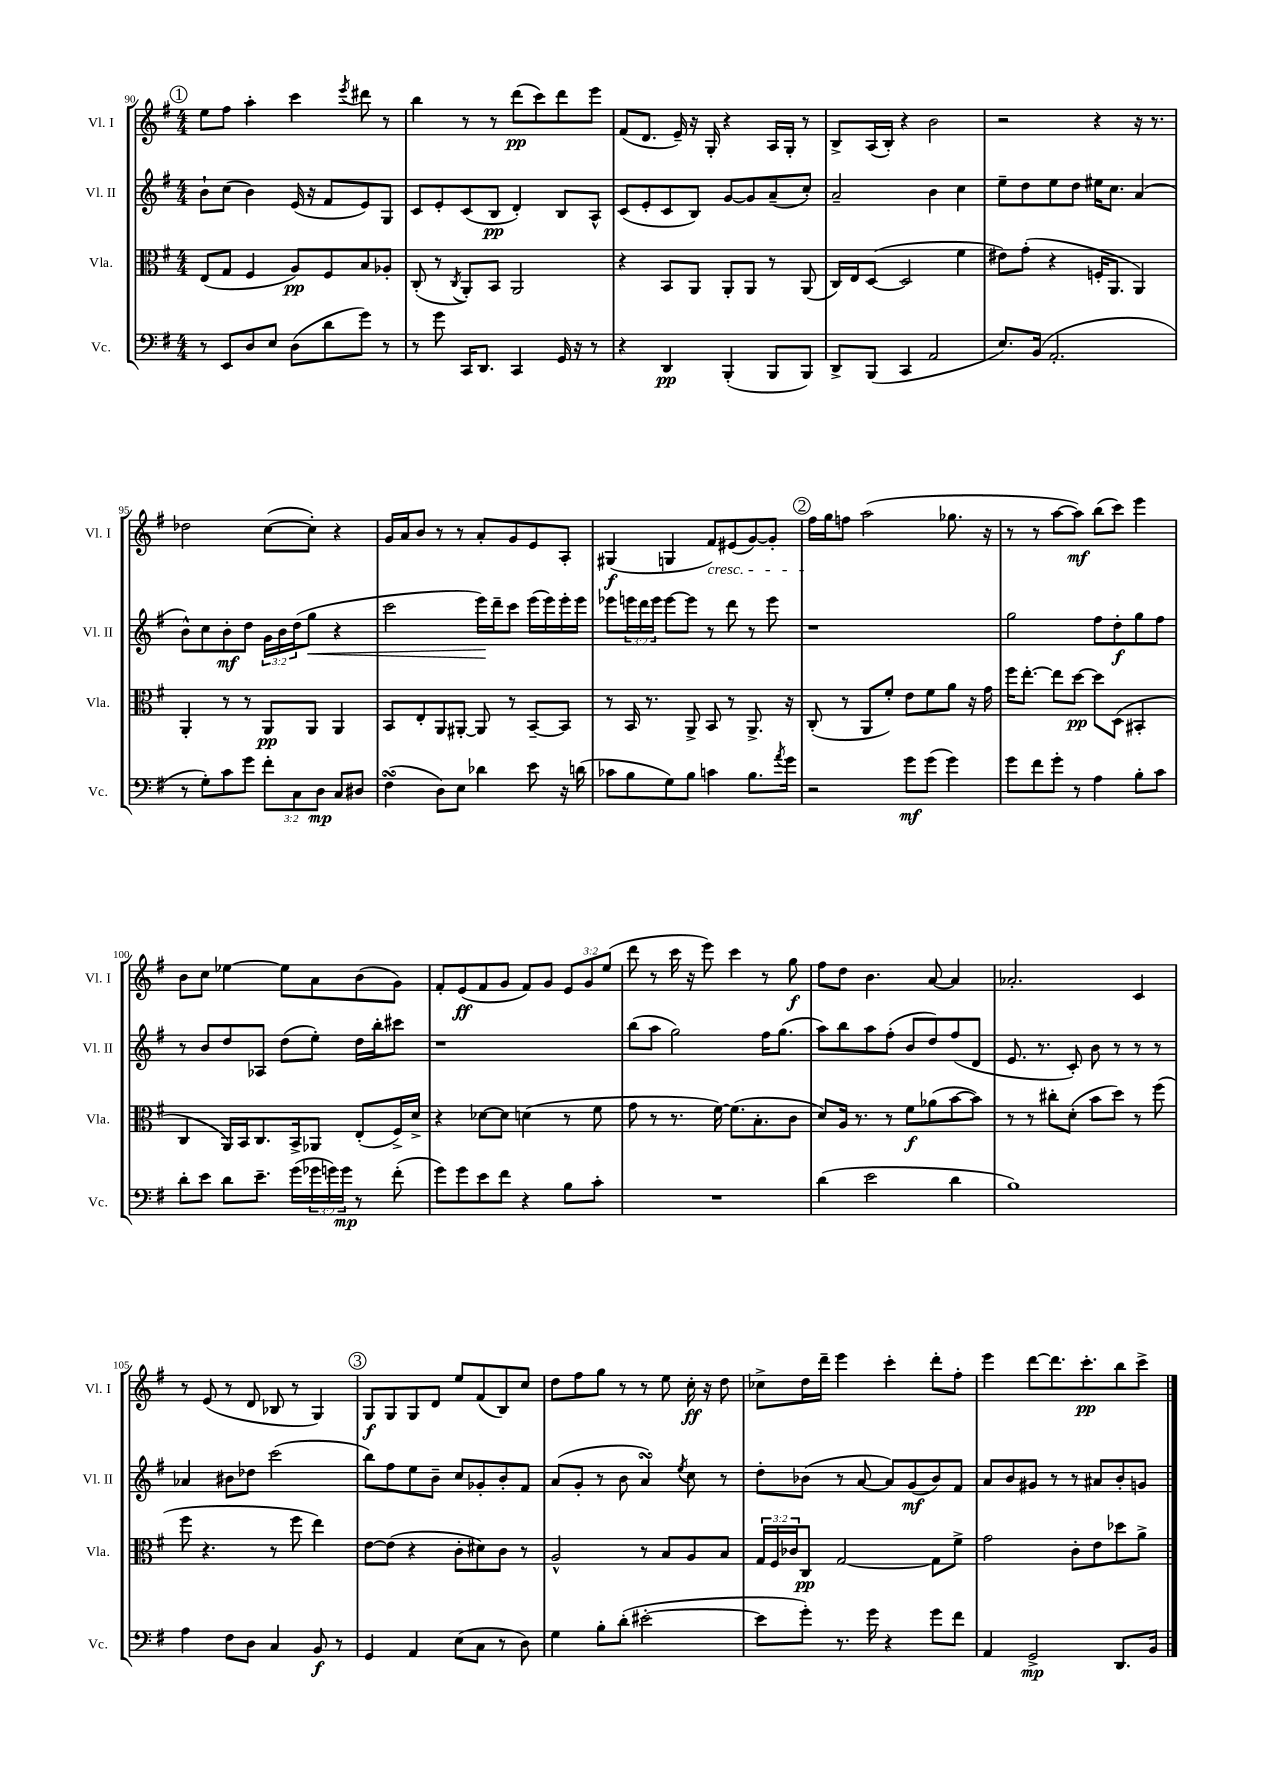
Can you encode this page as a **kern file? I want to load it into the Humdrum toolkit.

**kern	**dynam	**kern	**dynam	**kern	**dynam	**kern	**dynam
*part4	*part4	*part3	*part3	*part2	*part2	*part1	*part1
*staff4	*staff4	*staff3	*staff3	*staff2	*staff2	*staff1	*staff1
*I"Vc.	*	*I"Vla.	*	*I"Vl. II	*	*I"Vl. I	*
*I'Vc.	*	*I'Vla.	*	*I'Vl. II	*	*I'Vl. I	*
*clefF4	*	*clefC3	*	*clefG2	*	*clefG2	*
*k[f#]	*	*k[f#]	*	*k[f#]	*	*k[f#]	*
*M4/4	*	*M4/4	*	*M4/4	*	*M4/4	*
!!LO:REH:place=s1:t=1
=90	=90	=90	=90	=90	=90	=90	=90
8r	.	(8E/L	.	8b`\L	.	8ee\L	.
8EE/L	.	8G/J	.	(8cc\J	.	8ff#\J	.
8D/	.	4F#/	.	4b\)	.	4aa'\	.
8E/J	.	.	.	.	.	.	.
(8D\L	.	8A/L)	pp	(16e/	.	4ccc\	.
.	.	.	.	16r	.	.	.
8d\	.	8F#/	.	8f#/L	.	.	.
.	.	.	.	.	.	8qeee/	.
8g\J)	.	8B/	.	8e/)	.	8ddd#X\	.
8r	.	8A-X'/J	.	8G/J	.	8r	.
=91	=91	=91	=91	=91	=91	=91	=91
8r	.	(8C'/	.	8c/L	.	4bb\	.
8g\	.	8r	.	8e'/	.	.	.
.	.	8qC/	.	.	.	.	.
16CC/KL	.	8AA'/L)	.	(8c/	.	8r	.
8.DD/J	.	.	.	.	.	.	.
.	.	8BB/J	.	8B/J	pp	8r	.
4CC/	.	2AA/	.	4d'/)	.	(8ddd\L	pp
.	.	.	.	.	.	8ccc\)	.
16GG/	.	.	.	8B/L	.	8ddd\	.
16r	.	.	.	.	.	.	.
8r	.	.	.	8A^^/J	.	8eee\J	.
=92	=92	=92	=92	=92	=92	=92	=92
4r	.	4r	.	(8c/L	.	(8f#/L	.
.	.	.	.	8e'/	.	8.d/J	.
4DD/	pp	8BB/L	.	8c/	.	.	.
.	.	.	.	.	.	16e~/)	.
.	.	8AA/J	.	8B/J)	.	16r	.
.	.	.	.	.	.	16G'/	.
(4BBB'/	.	8AA'/L	.	[8g/L	.	4r	.
.	.	8AA/J	.	8g/]	.	.	.
8BBB/L	.	8r	.	(8a~/	.	16A/LL	.
.	.	.	.	.	.	16G'/JJ	.
8BBB/J)	.	(8AA/	.	8cc'/J)	.	8r	.
=93	=93	=93	=93	=93	=93	=93	=93
8DD^/L	.	16C/LL)	.	2a~/	.	8B^/L	.
.	.	16E/J	.	.	.	.	.
(8BBB/J	.	([8D/J	.	.	.	(16A/L	.
.	.	.	.	.	.	16B'/JJ)	.
4CC/	.	2D/]	.	.	.	4r	.
2AA/	.	.	.	4b\	.	2b\	.
.	.	4f#\	.	4cc\	.	.	.
=94	=94	=94	=94	=94	=94	=94	=94
8.E/L)	.	8e#X\L)	.	8ee~\L	.	2r	.
.	.	(8g'\J	.	8dd\	.	.	.
(16BB/Jk	.	.	.	.	.	.	.
2.AA'/	.	4r	.	8ee\	.	.	.
.	.	.	.	8dd\J	.	.	.
.	.	16Fn'/KL	.	16ee#X\KL	.	4r	.
.	.	8.AA/J	.	8.cc\J	.	.	.
.	.	4AA/)	.	(4a/	.	16r	.
.	.	.	.	.	.	8.r	.
!!LO:LB:g=z
=95	=95	=95	=95	=95	=95	=95	=95
8r	.	4AA'/	.	8b^^\L)	.	2dd-X\	.
8G'\L)	.	.	.	8cc\	.	.	.
8c\	.	8r	.	8b'\	mf	.	.
8g\J	.	8r	.	8dd\J	.	.	.
12f#'\L	.	8AA/L	pp	24g\LL	.	([8cc\L	.
.	.	.	.	24b\	.	.	.
12C\	.	.	.	(24dd\J	.	.	.
!	!	!	!	!	!LO:HP:b	!	!
.	.	8AA/J	.	8gg\J	<	8cc'\J])	.
12D\J	mp	.	.	.	.	.	.
8C/L	.	4AA/	.	4r	.	4r	.
8D#X/J	.	.	.	.	.	.	.
=96	=96	=96	=96	=96	=96	=96	=96
(4F#sSsS\	.	8BB/L	.	2ccc\	.	16g/LL	.
.	.	.	.	.	.	16a/J	.
.	.	8E'/	.	.	.	8b/J	.
8D\L)	.	8AA/	.	.	.	8r	.
8E\J	.	[8AA#X'/J	.	.	.	8r	.
4d-X\	.	8AA#/]	.	16eee\LL)	.	8a'/L	.
.	.	.	.	16ddd~\J	[	.	.
.	.	8r	.	8ccc\J	.	8g/	.
8e\	.	[8BB~/L	.	(16eee\LL	.	8e/	.
.	.	.	.	16eee\)	.	.	.
16r	.	8BB/J]	.	16eee'\	.	8A'/J	.
(16dn\	.	.	.	16eee\JJ	.	.	.
=97	=97	=97	=97	=97	=97	=97	=97
8c-X\L	.	8r	.	8eee-X\L	.	(4G#X/	f
8B\	.	16BB/	.	24eeen\L	.	.	.
.	.	.	.	24ddd\	.	.	.
.	.	8.r	.	.	.	.	.
.	.	.	.	24eee\JJ	.	.	.
8G\)	.	.	.	[8eee\L	.	4Gn/	.
8B\J	.	8AA^/	.	8eee\J]	.	.	.
!	!	!	!	!	!	!LO:TX:b:i:t=cresc.	!
4cn\	.	8BB/	.	8r	.	8f#/L)	.
.	.	8r	.	8ddd\	.	(8e#X/	.
8.B\L	.	8.AA^/	.	8r	.	[8g/)	.
.	.	.	.	8eee\	.	8g'/J]	.
8qa/	.	.	.	.	.	.	.
16g\Jk	.	16r	.	.	.	.	.
!!LO:REH:place=s1:t=2
=98	=98	=98	=98	=98	=98	=98	=98
2r	.	(8C'/	.	1r	.	16ff#\LL	.
.	.	.	.	.	.	16gg\J	.
.	.	8r	.	.	.	8ffn\J	.
.	.	8AA/L	.	.	.	(2aa\	.
.	.	8f#'/J)	.	.	.	.	.
8g\L	mf	8e\L	.	.	.	.	.
(8g\J	.	8f#\	.	.	.	.	.
4g\)	.	8a\J	.	.	.	8.gg-X\	.
.	.	16r	.	.	.	.	.
.	.	16g\	.	.	.	16r	.
=99	=99	=99	=99	=99	=99	=99	=99
8g\L	.	16ff#\KL	.	2gg\	.	8r	.
.	.	[8.ee'\J	.	.	.	.	.
8f#\	.	.	.	.	.	8r	.
8g'\J	.	8ee\L]	.	.	.	[8aa\L	.
8r	.	[8dd\J	pp	.	.	8aa\J])	mf
4A\	.	8dd\L]	.	8ff#\L	.	(8bb\L	.
.	.	(8D\J	.	8dd'\	f	8ccc\J)	.
8B'\L	.	4BB#X'/	.	8gg\	.	4eee\	.
8c\J	.	.	.	8ff#\J	.	.	.
!!LO:LB:g=z
=100	=100	=100	=100	=100	=100	=100	=100
8d'\L	.	4C/	.	8r	.	8b\L	.
8e\J	.	.	.	8b/L	.	8cc\J	.
8d\L	.	16AA/LL)	.	8dd/	.	[4ee-X\	.
.	.	16BB/J	.	.	.	.	.
8.e~\J	.	8.C/	.	8A-X/J	.	.	.
.	.	.	.	(8dd\L	.	8ee-\L]	.
(16g\LL	.	16BB^/k	.	.	.	.	.
24g-X\	.	8AA-X/J	.	8ee'\J)	.	8a\	.
24gn\)	.	.	.	.	.	.	.
24g\JJ	mp	.	.	.	.	.	.
8r	.	(8E'/L	.	16dd\LL	.	(8b\	.
.	.	.	.	16bb'\J	.	.	.
(8f#'\	.	16F#^/L)	.	8ccc#X\J	.	8g\J)	.
.	.	16d^/JJ	.	.	.	.	.
=101	=101	=101	=101	=101	=101	=101	=101
8g\L)	.	4r	.	1r	.	8f#'/L	.
8g\	.	.	.	.	.	(8e/	ff
8e\	.	[8d-X\L	.	.	.	8f#/	.
8f#\J	.	8d-\J]	.	.	.	8g/J	.
4r	.	(4dn\	.	.	.	8f#/L)	.
.	.	.	.	.	.	8g/J	.
8B\L	.	8r	.	.	.	12e/L	.
.	.	.	.	.	.	12g/	.
8c'\J	.	8f#\	.	.	.	.	.
.	.	.	.	.	.	(12ee/J	.
=102	=102	=102	=102	=102	=102	=102	=102
1r	.	8g\	.	(8bb\L	.	8ddd\	.
.	.	8r	.	8aa\J	.	8r	.
.	.	8.r	.	2gg\)	.	16ccc\	.
.	.	.	.	.	.	16r	.
.	.	.	.	.	.	8eee\)	.
.	.	[16f#\)	.	.	.	.	.
.	.	(8.f#\L]	.	.	.	4ccc\	.
.	.	8.B'\	.	.	.	.	.
.	.	.	.	16ff#\KL	.	8r	.
.	.	.	.	(8.gg\J	.	.	.
.	.	8c\J	.	.	.	8gg\	f
=103	=103	=103	=103	=103	=103	=103	=103
(4d\	.	8d/L)	.	8aa\L)	.	8ff#\L	.
.	.	16A/Jk	.	8bb\	.	8dd\J	.
.	.	8.r	.	.	.	.	.
2e\	.	.	.	8aa\	.	4.b\	.
.	.	8r	.	(8ff#'\J	.	.	.
.	.	8f#\L	f	8b/L	.	.	.
.	.	(8a-X\	.	8dd/)	.	[8a/	.
4d\	.	[8b\	.	(8ff#/	.	4a/]	.
.	.	8b\J])	.	8d/J	.	.	.
=104	=104	=104	=104	=104	=104	=104	=104
1B)	.	8r	.	8.e/	.	2.a-X'/	.
.	.	8r	.	.	.	.	.
.	.	.	.	8.r	.	.	.
.	.	8cc#X'\L	.	.	.	.	.
.	.	(8d'\J	.	8c'/)	.	.	.
.	.	8b\L	.	8b\	.	.	.
.	.	8dd\J)	.	8r	.	.	.
.	.	8r	.	8r	.	4c/	.
.	.	(8ff#\	.	8r	.	.	.
!!LO:LB:g=z
=105	=105	=105	=105	=105	=105	=105	=105
4A\	.	8ff#\	.	4a-X/	.	8r	.
.	.	4.r	.	.	.	(8e/	.
8F#\L	.	.	.	8b#X\L	.	8r	.
8D\J	.	.	.	8dd-X\J	.	8d/	.
4C/	.	8r	.	(2ccc\	.	8B-X/	.
.	.	8ff#\	.	.	.	8r	.
8BB/	f	4ee\)	.	.	.	4G/)	.
8r	.	.	.	.	.	.	.
!!LO:REH:place=s1:t=3
=106	=106	=106	=106	=106	=106	=106	=106
4GG/	.	[8e\L	.	8bb\L)	.	8G/L	f
.	.	(8e\J]	.	8ff#\	.	8G/	.
4AA/	.	4r	.	8ee\	.	8G/	.
.	.	.	.	8b~\J	.	8d/J	.
(8E\L	.	8c'\L	.	8cc/L	.	8ee/L	.
8C\J	.	8d#X\)	.	8g-X'/	.	(8f#/	.
8r	.	8c\J	.	8b'/	.	8B/)	.
8D\)	.	8r	.	8f#/J	.	8cc/J	.
=107	=107	=107	=107	=107	=107	=107	=107
4G\	.	2A^^/	.	(8a/L	.	8dd\L	.
.	.	.	.	8g'/J	.	8ff#\	.
8B'\L	.	.	.	8r	.	8gg\J	.
(8d'\J	.	.	.	8b\	.	8r	.
[2e#X'\	.	8r	.	4asSSS/)	.	8r	.
.	.	8B/L	.	.	.	8ee\	.
.	.	.	.	8qee/	.	.	.
.	.	8A/	.	8cc\	.	16cc'\	ff
.	.	.	.	.	.	16r	.
.	.	8B/J	.	8r	.	8dd\	.
=108	=108	=108	=108	=108	=108	=108	=108
8e#\L]	.	24G/LL	.	8dd'\L	.	8cc-X^\L	.
.	.	24F#/	.	.	.	.	.
.	.	24c-X/J	.	.	.	.	.
8g'\J)	.	8C/J	pp	(8b-X\J	.	16dd\L	.
.	.	.	.	.	.	16ddd~\JJ	.
8.r	.	[2G/	.	8r	.	4eee\	.
.	.	.	.	[8a/	.	.	.
16g\	.	.	.	.	.	.	.
4r	.	.	.	8a/L])	.	4ccc'\	.
.	.	.	.	(8g/	mf	.	.
8g\L	.	8G\L]	.	8b-/)	.	8ddd'\L	.
8f#\J	.	8f#^\J	.	8f#/J	.	8ff#'\J	.
=109	=109	=109	=109	=109	=109	=109	=109
4AA/	.	2g\	.	8a/L	.	4eee\	.
.	.	.	.	8b/	.	.	.
2GG^/	mp	.	.	8g#X/J	.	[8ddd\L	.
.	.	.	.	8r	.	8.ddd\]	.
.	.	8c'\L	.	8r	.	.	.
.	.	.	.	.	.	8.ccc'\	pp
.	.	8e\	.	8a#X/L	.	.	.
8.DD/L	.	8dd-X\	.	8b'/	.	8bb\	.
.	.	8a^\J	.	8gn/J	.	8ccc^\J	.
16BB/Jk	.	.	.	.	.	.	.
==	==	==	==	==	==	==	==
*-	*-	*-	*-	*-	*-	*-	*-
